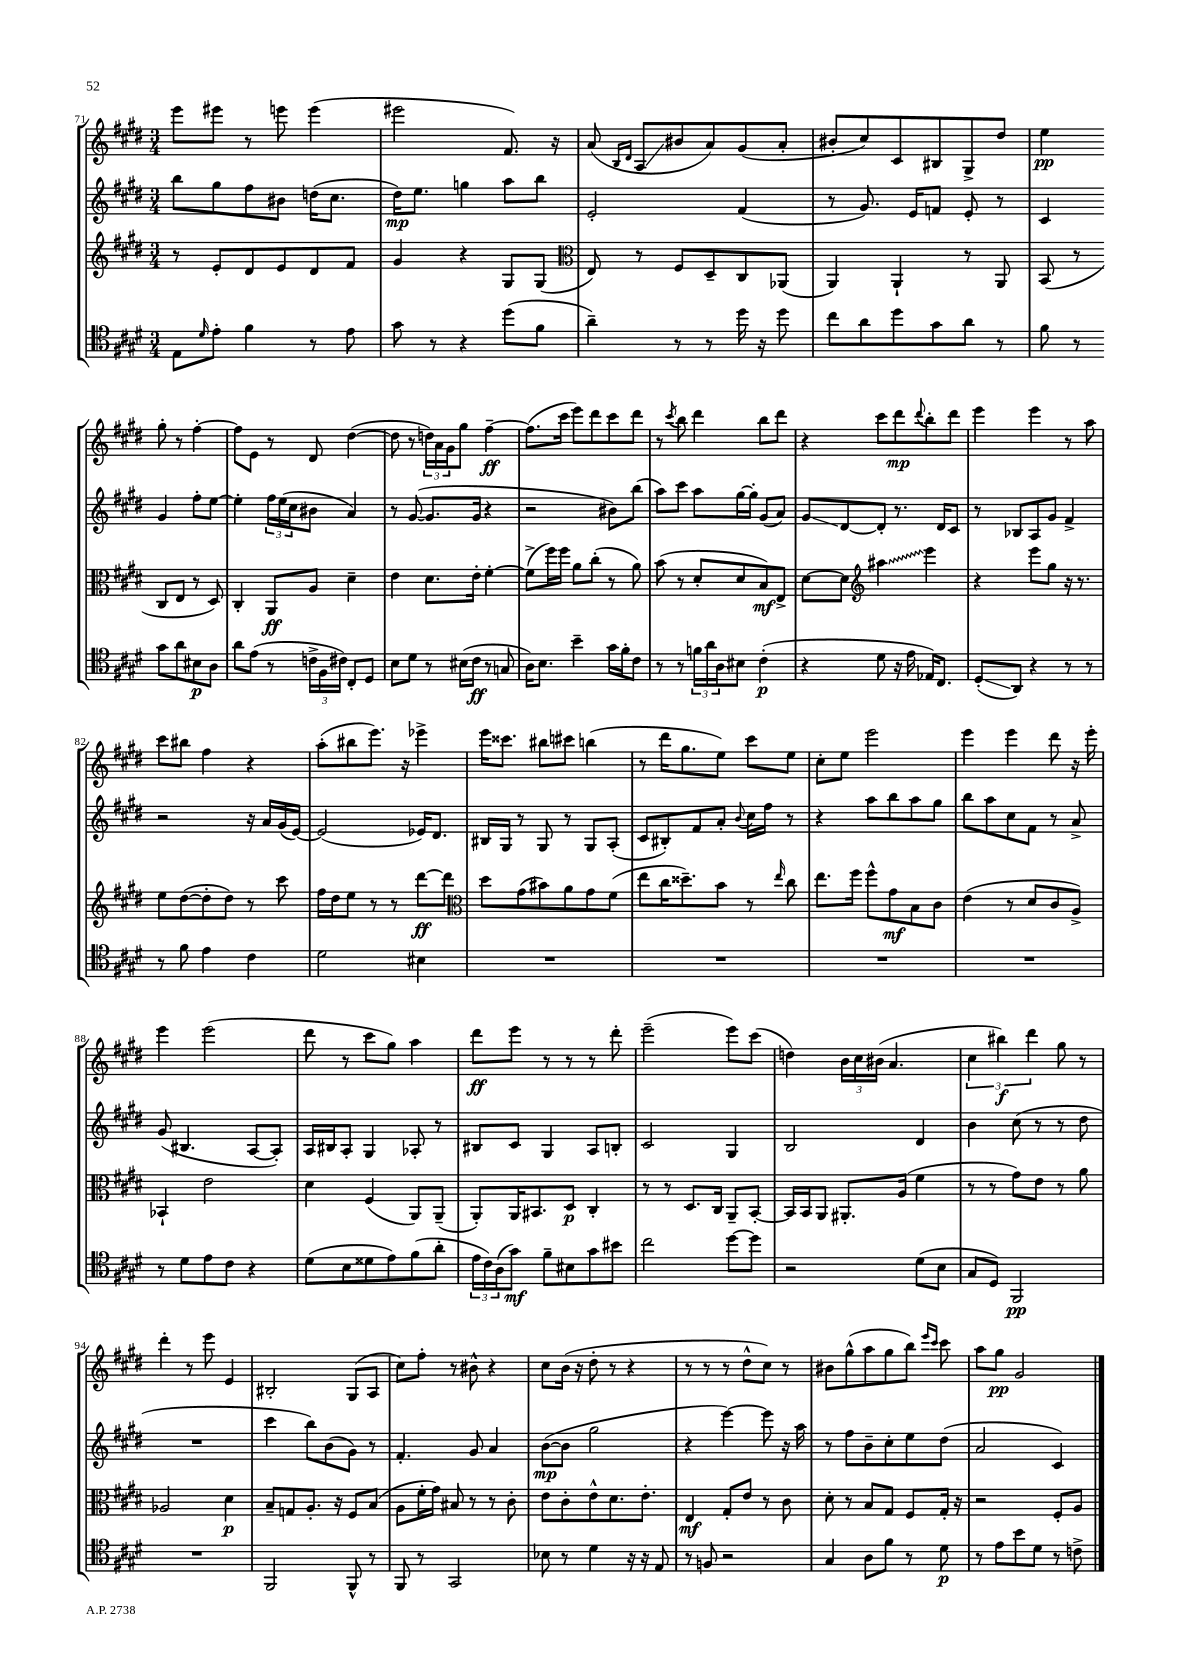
<<
\new StaffGroup <<
\new Staff = "s0" {
    \clef treble \key e \major \numericTimeSignature \time 3/4
    e'''8 eis'''8 r8 e'''8 e'''4( |
    eis'''2 fis'8.) r16 |
    a'8( \grace { b16 dis'16 } a8\glissando bis'8 a'8) gis'8( a'8-. |
    bis'8-. cis''8) cis'8 bis8 gis8-> dis''8 |
    e''4\pp gis''8-. r8 fis''4~-. |
    fis''8 e'8 r8 dis'8 dis''4~( |
    dis''8 r8 \tuplet 3/2 { d''16) a'16 gis'16 } gis''8 fis''4~--\ff |
    fis''8.( cis'''16 e'''8) dis'''8 cis'''8 dis'''8 |
    r8 \acciaccatura { cis'''8 } b''8 dis'''4 b''8 dis'''8 |
    r4 cis'''8 dis'''8\mp \appoggiatura { dis'''8 } b''8-. dis'''8 |
    e'''4 e'''4 r8 a''8 |
    cis'''8 bis''8 fis''4 r4 |
    a''8-.( bis''8 e'''8.) r16 ees'''4-> |
    e'''16 cisis'''8. bis''8 cis'''8 b''4( |
    r8 dis'''16 gis''8. e''8) cis'''8 e''8 |
    cis''8-. e''8 e'''2 |
    e'''4 e'''4 dis'''8 r16 e'''16-. |
    e'''4 e'''2( |
    dis'''8 r8 cis'''8 gis''8) a''4 |
    dis'''8\ff e'''8 r8 r8 r8 dis'''8-. |
    e'''2--( e'''8) cis'''8( |
    d''4) \tuplet 3/2 { b'16 cis''16 bis'16( } a'4. |
    \tuplet 3/2 { cis''4 bis''4\f) dis'''4 } gis''8 r8 |
    dis'''4-. r8 e'''8 e'4 |
    bis2-. gis8( a8 |
    cis''8) fis''8-. r8 bis'8-^ r4 |
    cis''8 b'16( r16 dis''8-. r8 r4 |
    r8 r8 r8 dis''8-^ cis''8) r8 |
    bis'8 gis''8-^( a''8 gis''8 b''8) \grace { e'''16 cis'''16 } cis'''8 |
    a''8 gis''8\pp gis'2 \bar "|." |
}
\new Staff = "s1" {
    \clef treble \key e \major \numericTimeSignature \time 3/4
    b''8 gis''8 fis''8 bis'8 d''16( cis''8. |
    dis''16\mp) e''8. g''4 a''8 b''8 |
    e'2-. fis'4( |
    r8 gis'8.) e'16 f'8 e'8-. r8 |
    cis'4 gis'4 fis''8-. e''8~ |
    e''4-. \tuplet 3/2 { fis''16 e''16( cis''16 } bis'8 a'4) |
    r8 gis'8~( gis'8. gis'16 r4 |
    r2 bis'8) b''8( |
    a''8) cis'''8 a''8 gis''16~ gis''16-. gis'8( a'8) |
    gis'8\glissando dis'8~ dis'8-. r8. dis'16 cis'8 |
    r8 bes8 a8 gis'8 fis'4-> |
    r2 r16 a'16 gis'16( e'16~) |
    e'2( ees'16) dis'8. |
    bis16 gis16 r8 gis8 r8 gis8 a8-.( |
    cis'8 bis8-.) fis'8 a'8-. \appoggiatura { b'8 } cis''16 fis''16 r8 |
    r4 a''8 b''8 a''8 gis''8 |
    b''8 a''8 cis''8 fis'8 r8 a'8-> |
    gis'8( bis4. a8~ a8-.) |
    a16 bis16 a8-. gis4 aes8-. r8 |
    bis8 cis'8 gis4 a8 b8-. |
    cis'2 gis4 |
    b2 dis'4 |
    b'4 cis''8( r8 r8 dis''8 |
    R2. |
    cis'''4 b''8) b'8( gis'8) r8 |
    fis'4.-. gis'8 a'4 |
    b'8~\mp( b'8 gis''2 |
    r4 e'''4~) e'''8 r16 a''16 |
    r8 fis''8 b'8-- cis''8-. e''8 dis''8( |
    a'2 cis'4) \bar "|." |
}
\new Staff = "s2" {
    \clef treble \key e \major \numericTimeSignature \time 3/4
    r8 e'8-. dis'8 e'8 dis'8 fis'8 |
    gis'4 r4 gis8 gis8( |
    \clef alto e8) r8 fis8 dis8-- cis8 aes,8( |
    a,4) a,4-! r8 a,8 |
    b,8( r8 cis8 e8 r8 dis8) |
    cis4-. a,8\ff a8 dis'4-- |
    e'4 dis'8. e'16-. fis'4~-. |
    fis'8->( fis''16) fis''16 a'8 cis''8-.( r8 a'8) |
    b'8( r8 dis'8-. dis'8 b8\mf) e8-> |
    dis'8~ dis'8 \clef treble \once \override Glissando.style = #'zigzag ais''4\glissando e'''4 |
    r4 e'''8 gis''8 r16 r8. |
    e''8 dis''8~( dis''8-. dis''8) r8 cis'''8 |
    fis''16 dis''16 e''8 r8 r8 dis'''8~\ff dis'''8 |
    \clef alto dis''8 gis'8( bis'8) a'8 gis'8 fis'8( |
    e''8 cis''16 disis''8.--) b'8 r8 \grace { e''16 } cis''8 |
    e''8. fis''16 fis''8-^ gis'8\mf b8 cis'8 |
    e'4( r8 dis'8 cis'8 a8->) |
    bes,4-! e'2 |
    dis'4 fis4( a,8) a,8--( |
    a,8-.) a,16 bis,8. dis8\p cis4-. |
    r8 r8 dis8. cis16 a,8-- b,8~-. |
    b,16 b,16 a,8 ais,8.-. a16( fis'4 |
    r8 r8 gis'8) e'8 r8 a'8 |
    aes2 dis'4\p |
    b8-- g8 a8.-. r16 fis8 b8( |
    a8 fis'16-. gis'16) bis8 r8 r8 cis'8-. |
    e'8 cis'8-. e'8-^ dis'8. e'8.-. |
    e4\mf gis8-. e'8 r8 cis'8 |
    dis'8-. r8 b8 gis8 fis8 gis16-. r16 |
    r2 fis8-. a8 \bar "|." |
}
\new Staff = "s3" {
    \clef tenor \key e \major \numericTimeSignature \time 3/4
    e8 \grace { dis'16 } e'8-. fis'4 r8 e'8 |
    gis'8 r8 r4 dis''8( fis'8 |
    a'4--) r8 r8 dis''16 r16 dis''8 |
    cis''8 a'8 dis''8 gis'8 a'8 r8 |
    fis'8 r8 gis'8 a'8 bis8\p a8 |
    a'8 e'8( r8 \tuplet 3/2 { c'16-> fis16 cis'16) } cis8-. dis8 |
    b8 dis'8 r8 bis16( cis'16\ff r8 g8 |
    a16) b8. b'4-- gis'16 fis'16-. cis'8 |
    r8 r8 \tuplet 3/2 { f'16 a'16 a16 } bis8 cis'4-.\p( |
    r4 dis'8 r16 e'16 ees16) cis8. |
    dis8-.\glissando( a,8) r4 r8 r8 |
    r8 fis'8 e'4 cis'4 |
    dis'2 bis4 |
    R2. |
    R2. |
    R2. |
    R2. |
    r8 dis'8 e'8 cis'8 r4 |
    dis'8( b8 disis'8 e'8) fis'8( a'8-. |
    \tuplet 3/2 { e'16 cis'16) a16( } gis'8\mf) fis'8-- bis8 gis'8 bis'8 |
    cis''2 dis''8~ dis''8 |
    r2 dis'8( b8 |
    gis8 dis8) fis,2\pp |
    R2. |
    fis,2 fis,8-^ r8 |
    fis,8 r8 gis,2 |
    bes8 r8 dis'4 r16 r16 e8 |
    r8 f8 r2 |
    gis4 a8 fis'8 r8 dis'8\p |
    r8 e'8 b'8 dis'8 r8 c'8-> \bar "|." |
}
>>
>>
\layout { \context { \Score currentBarNumber = #71 } }
